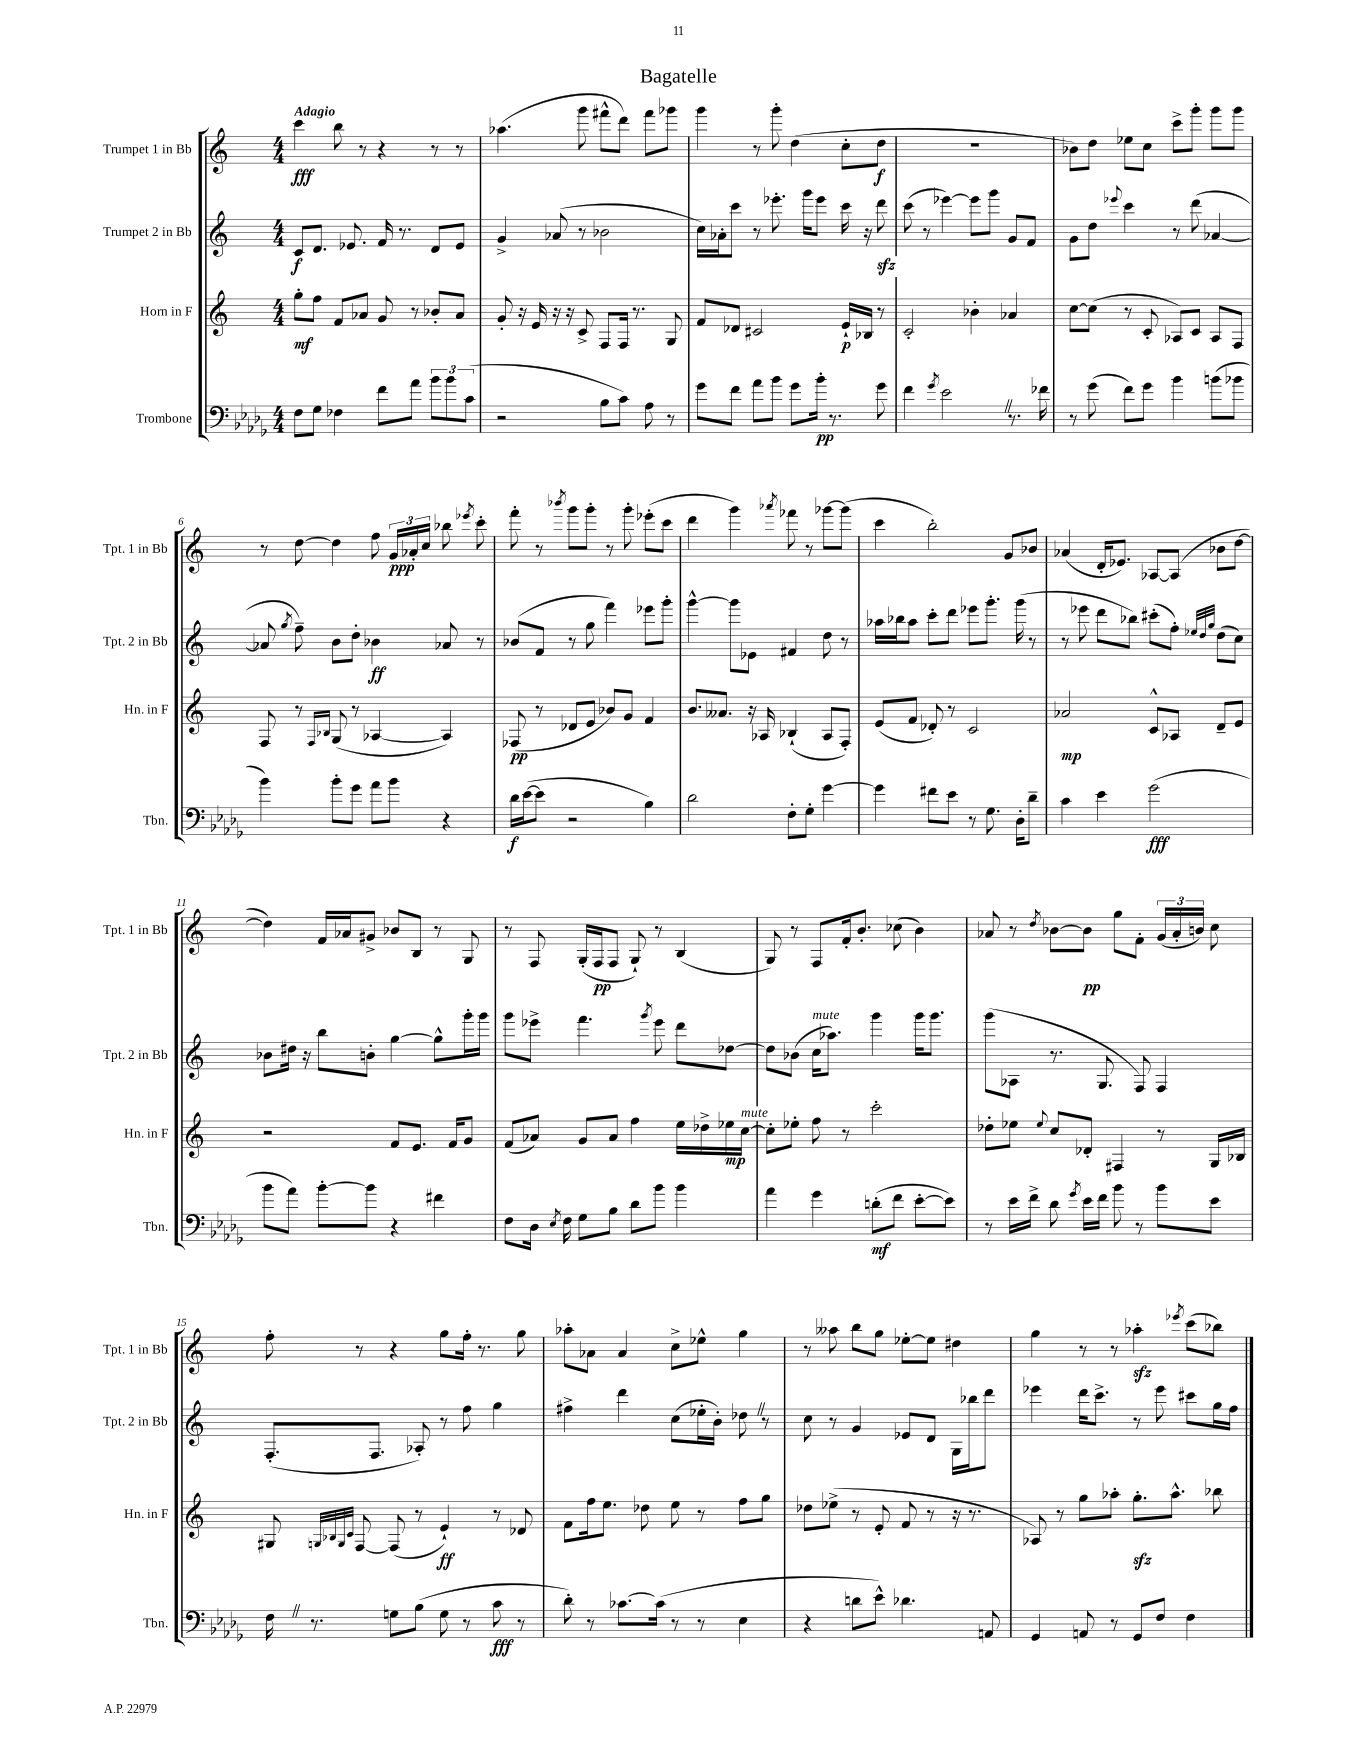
\header { title = "Bagatelle" }
<<
\new StaffGroup <<
\new Staff = "s0" \with { instrumentName = "Trumpet 1 in Bb" shortInstrumentName = "Tpt. 1 in Bb" } {
    \clef treble \key c \major \numericTimeSignature \time 4/4 \tempo "Adagio"
    \autoBeamOff c'''4\fff b''8 r8 r4 r8 r8 |
    aes''4.( g'''8 fis'''8[-^ d'''8]) fis'''8[ ges'''8] |
    g'''4 r8 g'''8-. d''4( c''8[-. d''8]\f |
    R1 |
    bes'8[) d''8] ees''8[ c''8] c'''8[-> g'''8]-. g'''8[ g'''8] |
    r8 d''8~ d''4 f''8 \tuplet 3/2 { g'16[\ppp aes'16-. c''16] } bes''8 \acciaccatura { ees'''8 } c'''8-. |
    f'''8-. r8 \acciaccatura { bes'''8 } g'''8[ g'''8]-. r8 g'''8-. ees'''8[-.( c'''8] |
    d'''4 g'''4) \acciaccatura { aes'''8 } fes'''8 r8 ges'''8[~ ges'''8]( |
    c'''4 b''2-.) g'8[ bes'8] |
    aes'4( d'16[-. ees'8.]) aes8[~ aes8]( bes'8[ d''8]~ |
    d''4) f'16[ aes'16 gis'8]-> bes'8[ b8] r8 g8 |
    r8 f8 g16[-.( f16\pp f8] g8-!) r8 b4( |
    g8) r8 f8[ f'16-. b'8.]-. ces''8( b'4) |
    aes'8 r8 \acciaccatura { d''8 } bes'8[~ bes'8]\pp g''8[ f'8]-. \tuplet 3/2 { g'16[( aes'16-. b'16]) } c''8 |
    f''8-. r8 r4 g''8[ f''16]-. r8. g''8 |
    aes''8[-. aes'8] aes'4 c''8[-> ees''8]-^ g''4 |
    r8 aeses''8 b''8[ g''8] ees''8[~-. ees''8] dis''4 |
    g''4 r8 r8 aes''4-.\sfz \acciaccatura { ees'''8 } c'''8[( bes''8]) \bar "|." |
}
\new Staff = "s1" \with { instrumentName = "Trumpet 2 in Bb" shortInstrumentName = "Tpt. 2 in Bb" } {
    \clef treble \key c \major \numericTimeSignature \time 4/4
    \autoBeamOff c'8[\f d'8.] ees'8. f'16 r8. d'8[ ees'8] |
    g'4-> aes'8( r8 bes'2 |
    c''16[) aes'16-. c'''8] r8 ees'''8.-. g'''16[ ees'''8] c'''16 r16 d'''8\sfz |
    c'''8( r8 ees'''4~) ees'''8[ g'''8] g'8[ f'8] |
    g'8[ d''8] \appoggiatura { ees'''8 } c'''4 r8 d'''8( aes'4~ |
    aes'8 \acciaccatura { g''8 } f''8--) b'8[ d''8]-. bes'4\ff aes'8 r8 |
    bes'8[( f'8] r8 g''8 f'''4) ees'''8[ g'''8]-. |
    g'''4~-^ g'''8[ ees'8] fis'4 d''8 r8 |
    aes''16[ bes''16 aes''8] c'''8[-. d'''8] ees'''8[ g'''8.]-. g'''16( r8 |
    r8 ees'''8 d'''8[ bes''8]) cis'''8[-.( f''8]-.) \grace { ees''32[ d''32 g''32] } d''8[( c''8]) |
    bes'8[ dis''16] r16 b''8[ b'8]-. g''4~ g''8[-^ g'''16-. g'''16] |
    g'''8[ ees'''8]-> f'''4. \acciaccatura { g'''8 } ees'''8 d'''8[ des''8]~ |
    des''8[ bes'8]( c''16[^\markup { \italic "mute" } aes''8.]) g'''4 g'''16[ g'''8.] |
    g'''8[( aes8] r8. g8. f8) f4 |
    f8.[-.( f8.] aes8-.) r8 f''8 g''4 |
    fis''4-> d'''4 c''8[( ees''16-. b'16]-.) des''8 \once \override BreathingSign.text = \markup { \musicglyph "scripts.caesura.straight" } \breathe r8 |
    c''8 r8 g'4 ees'8[ d'8] g16[ bes''16 d'''8] |
    ees'''4 d'''16[ c'''8.]-> r8 ees'''8 cis'''8[ g''16 f''16] \bar "|." |
}
\new Staff = "s2" \with { instrumentName = "Horn in F" shortInstrumentName = "Hn. in F" } {
    \clef treble \key c \major \numericTimeSignature \time 4/4
    \autoBeamOff g''8[-.\mf f''8] f'8[ aes'8] g'8 r8 bes'8[-. aes'8] |
    g'8-. r16 e'16 r16 r16 c'8-> f8[ f16] r8. g8 |
    f'8[ des'8] cis'2 e'16[-!\p bes16] r8 |
    c'2-. bes'4-. aes'4 |
    c''8[~ c''8]( r8 c'8-. aes8[) c'8] aes8[ f8] |
    f8 r8 \grace { f16[ bes16] } g8( r8 aes4~ aes4) |
    fes8\pp( r8 des'8[ e'8] bes'8[) g'8] f'4 |
    b'8.[ aeses'8.] r16 aes16 bes4-!( aes8[ f8]-.) |
    e'8[( f'8] des'8-.) r8 c'2 |
    aes'2\mp c'8[-^ aes8] d'8[-- e'8] |
    r2 f'8[ e'8.] f'16[ g'8] |
    f'8[( aes'8]) g'8[ aes'8] f''4 e''16[ des''16-> ees''16\mp c''16]~^\markup { \italic "mute" } |
    c''8[-. ees''8]-. f''8 r8 c'''2-. |
    des''8[-. ees''8] \appoggiatura { ees''8 } c''8[ des'8]-. fis4 r8 g16[ bes16] |
    gis8 \grace { g32[ bes32 g32 c'32] } f8~ f8( r8 e'4-!\ff) r8 des'8 |
    f'8[ f''16 e''8.] des''8 e''8 r8 f''8[ g''8] |
    des''8[ ees''8]->( r8 e'8-. f'8 r8 r16 r8. |
    aes8) r8 g''8[ aes''8]-. g''8.[-.\sfz aes''8.]-^ bes''8 \bar "|." |
}
\new Staff = "s3" \with { instrumentName = "Trombone" shortInstrumentName = "Tbn." } {
    \clef bass \key des \major \numericTimeSignature \time 4/4
    \autoBeamOff f8[ ges8] fes4 f'8[ aes'8] \tuplet 3/2 { bes'8[ bes'8 c'8]( } |
    r2 bes8[ c'8]) aes8 r8 |
    ges'8[ f'8] aes'8[ bes'8] ges'8[ bes'16]-.\pp r8. ges'8 |
    f'4 \acciaccatura { ges'8 } ees'2 \once \override BreathingSign.text = \markup { \musicglyph "scripts.caesura.straight" } \breathe r8. fes'16 |
    r8 ges'8( f'8[) ges'8] bes'4 b'8[( bes'8] |
    bes'4) bes'8[-. ges'8] aes'8[ bes'8] r4 |
    des'16[\f ees'16~( ees'8] r2 bes4) |
    des'2 f8[-. ges8]-. ges'4~ |
    ges'4 fis'8[ ees'8] r8 ges8. des16[-. des'8]-- |
    c'4 ees'4 ges'2\fff( |
    bes'8[ aes'8]) bes'8[~-. bes'8] r4 fis'4 |
    f8[ des16] \acciaccatura { ees8 } f16 ges8[ bes8] des'8[ bes'8] bes'4 |
    aes'4 ges'4 d'8[-.\mf( f'8] ees'8[~-. ees'8]) |
    r8 ees'16[ f'16]-> des'8 \acciaccatura { ges'8 } ees'16[ f'16] bes'8 r8 bes'8[ ees'8] |
    f16 \once \override BreathingSign.text = \markup { \musicglyph "scripts.caesura.straight" } \breathe r8. g8[ bes8]( g8 r8 c'8\fff r8 |
    des'8-.) r8 ces'8.[~ ces'16]( r8 r8 ees4 |
    r4 d'8[ ees'8]-^) des'4. a,8 |
    ges,4 a,8 r8 ges,8[ f8] f4 \bar "|." |
}
>>
>>
